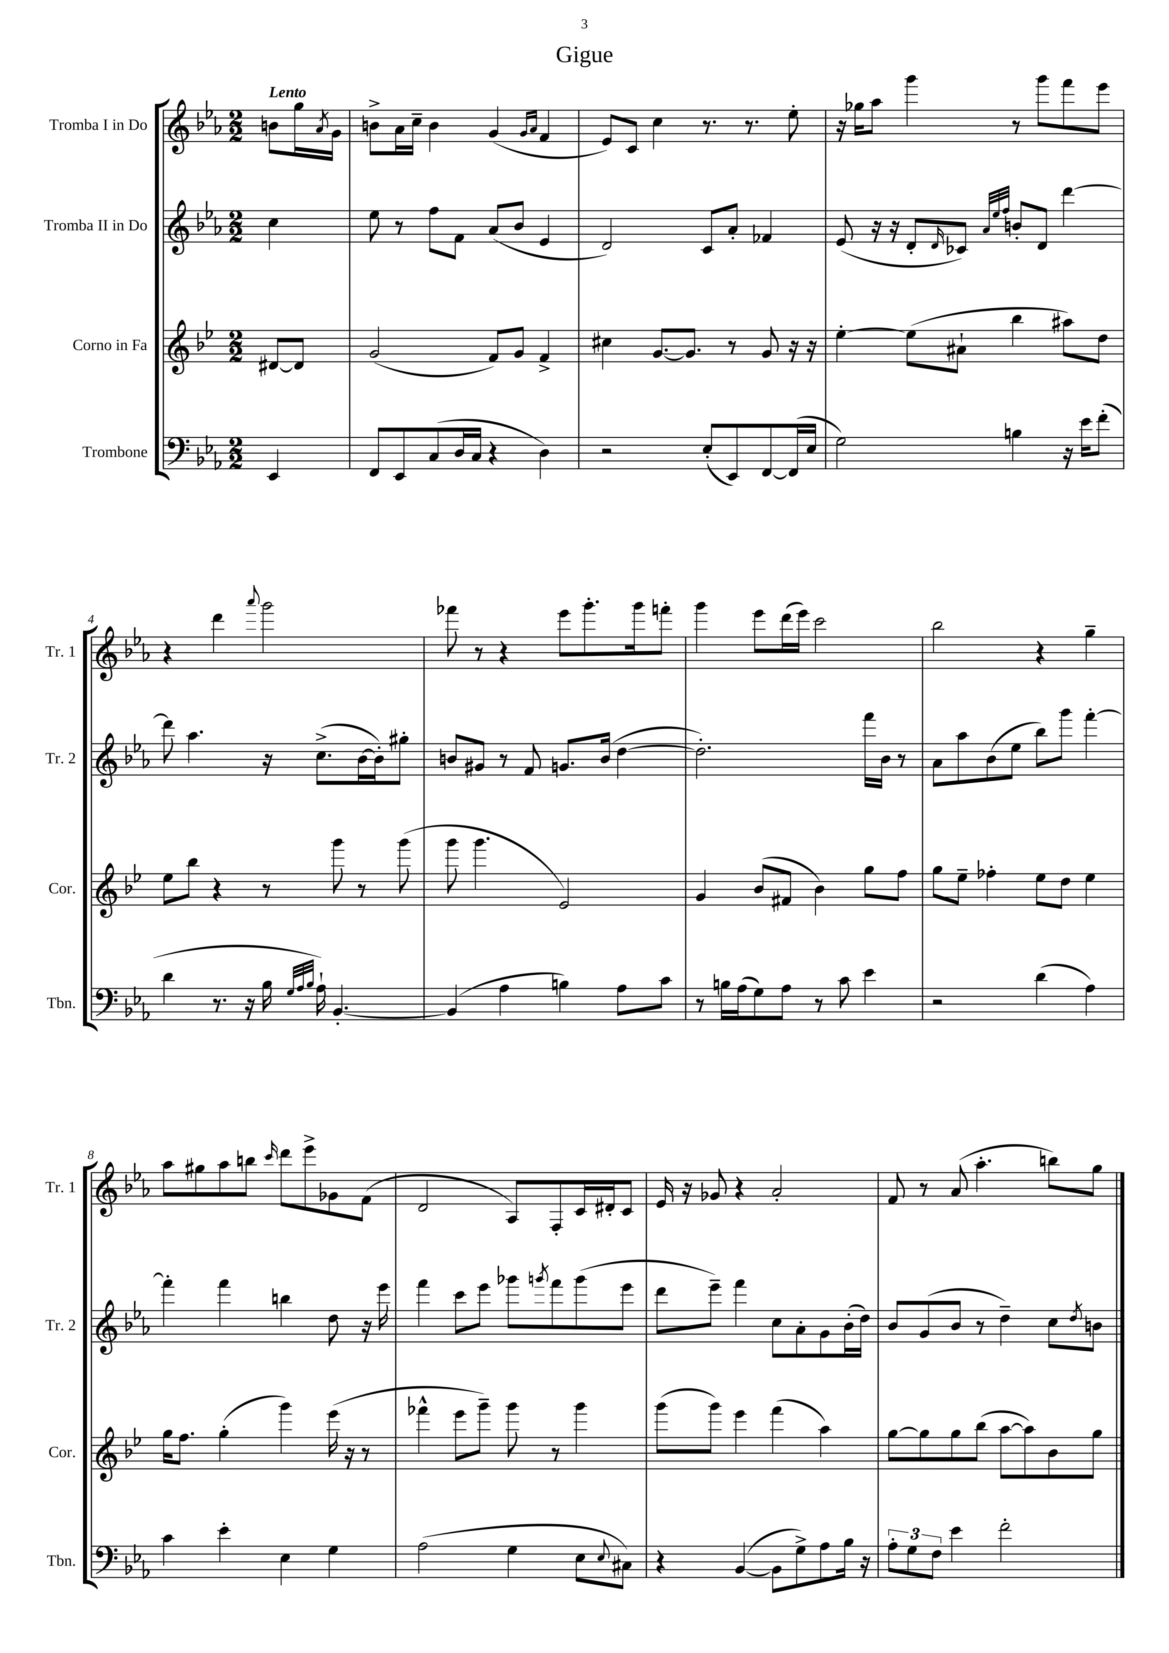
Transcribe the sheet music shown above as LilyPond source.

\header { title = "Gigue" }
<<
\new StaffGroup <<
\new Staff = "s0" \with { instrumentName = "Tromba I in Do" shortInstrumentName = "Tr. 1" } {
    \clef treble \key ees \major \numericTimeSignature \time 2/2 \partial 4 \tempo "Lento"
    b'8 g''16 \acciaccatura { aes'8 } g'16 |
    b'8-> aes'16 c''16-- b'4 g'4( \grace { g'16 aes'16 } f'4 |
    ees'8) c'8 c''4 r8. r8. ees''8-. |
    r16 ges''16 aes''8 g'''4 r8 g'''8 f'''8 ees'''8 |
    r4 d'''4 \appoggiatura { aes'''8 } g'''2 |
    fes'''8 r8 r4 ees'''8 g'''8.-. g'''16 f'''8-. |
    g'''4 ees'''8 d'''16( ees'''16) c'''2 |
    bes''2 r4 g''4-- |
    aes''8 gis''8 aes''8 b''8 \grace { c'''16 } d'''8 ees'''8-> ges'8 f'8( |
    d'2 aes8) f8-. c'16 dis'16-. c'8 |
    ees'16 r16 ges'8 r4 aes'2-. |
    f'8 r8 aes'8( aes''4.-. b''8) g''8 \bar "|." |
}
\new Staff = "s1" \with { instrumentName = "Tromba II in Do" shortInstrumentName = "Tr. 2" } {
    \clef treble \key ees \major \numericTimeSignature \time 2/2 \partial 4
    c''4 |
    ees''8 r8 f''8 f'8 aes'8( bes'8 ees'4 |
    d'2) c'8 aes'8-. fes'4 |
    ees'8( r16 r16 d'8-. \grace { d'16 } ces'8) \grace { aes'32 ees''32 f''32 } b'8-. d'8 d'''4~ |
    d'''8 aes''4. r16 c''8.->( bes'16~ bes'16-.) gis''8-. |
    b'8 gis'8 r8 f'8 g'8. b'16( d''4~ |
    d''2.-.) f'''16 bes'16 r8 |
    aes'8 aes''8 bes'8( ees''8 bes''8) g'''8 f'''4~-. |
    f'''4-. f'''4 b''4 d''8 r16 ees'''16 |
    f'''4 c'''8 ees'''8 ges'''8 \acciaccatura { g'''8 } f'''8 g'''8( ees'''8 |
    d'''8 ees'''8--) f'''4 c''8 aes'8-. g'8 bes'16-.( d''16) |
    bes'8 g'8( bes'8 r8 d''4--) c''8 \acciaccatura { d''8 } b'8 \bar "|." |
}
\new Staff = "s2" \with { instrumentName = "Corno in Fa" shortInstrumentName = "Cor." } {
    \clef treble \key bes \major \numericTimeSignature \time 2/2 \partial 4
    dis'8~ dis'8 |
    g'2( f'8) g'8 f'4-> |
    cis''4 g'8.~ g'8. r8 g'8 r16 r16 |
    ees''4~-. ees''8( ais'8-! bes''4 ais''8) d''8 |
    ees''8 bes''8 r4 r8 g'''8 r8 g'''8( |
    g'''8 g'''4. ees'2) |
    g'4 bes'8( fis'8 bes'4) g''8 f''8 |
    g''8 ees''8-- fes''4-. ees''8 d''8 ees''4 |
    g''16 f''8. g''4-.( g'''4) ees'''16( r16 r8 |
    fes'''4-^ ees'''8 g'''8--) g'''8 r8 g'''4 |
    g'''8( g'''8) ees'''4 f'''4( a''4) |
    g''8~ g''8 g''8 bes''8( a''8~ a''8) bes'8 g''8 \bar "|." |
}
\new Staff = "s3" \with { instrumentName = "Trombone" shortInstrumentName = "Tbn." } {
    \clef bass \key ees \major \numericTimeSignature \time 2/2 \partial 4
    ees,4 |
    f,8 ees,8 c8( d16 c16 r4 d4) |
    r2 ees8-.( ees,8) f,8~ f,16( ees16 |
    g2) b4 r16 ees'16 f'8-.( |
    d'4 r8. r16 bes16 \grace { g32 aes32 bes32 } aes16-!) bes,4.~-. |
    bes,4( aes4 b4) aes8 c'8 |
    r8 b16 aes16( g8) aes8 r8 c'8 ees'4 |
    r2 d'4( aes4) |
    c'4 ees'4-. ees4 g4 |
    aes2( g4 ees8 \appoggiatura { ees8 } cis8) |
    r4 bes,4~( bes,8 g8->) aes8 bes16 r16 |
    \tuplet 3/2 { aes8-. g8 f8 } ees'4 f'2-. \bar "|." |
}
>>
>>
